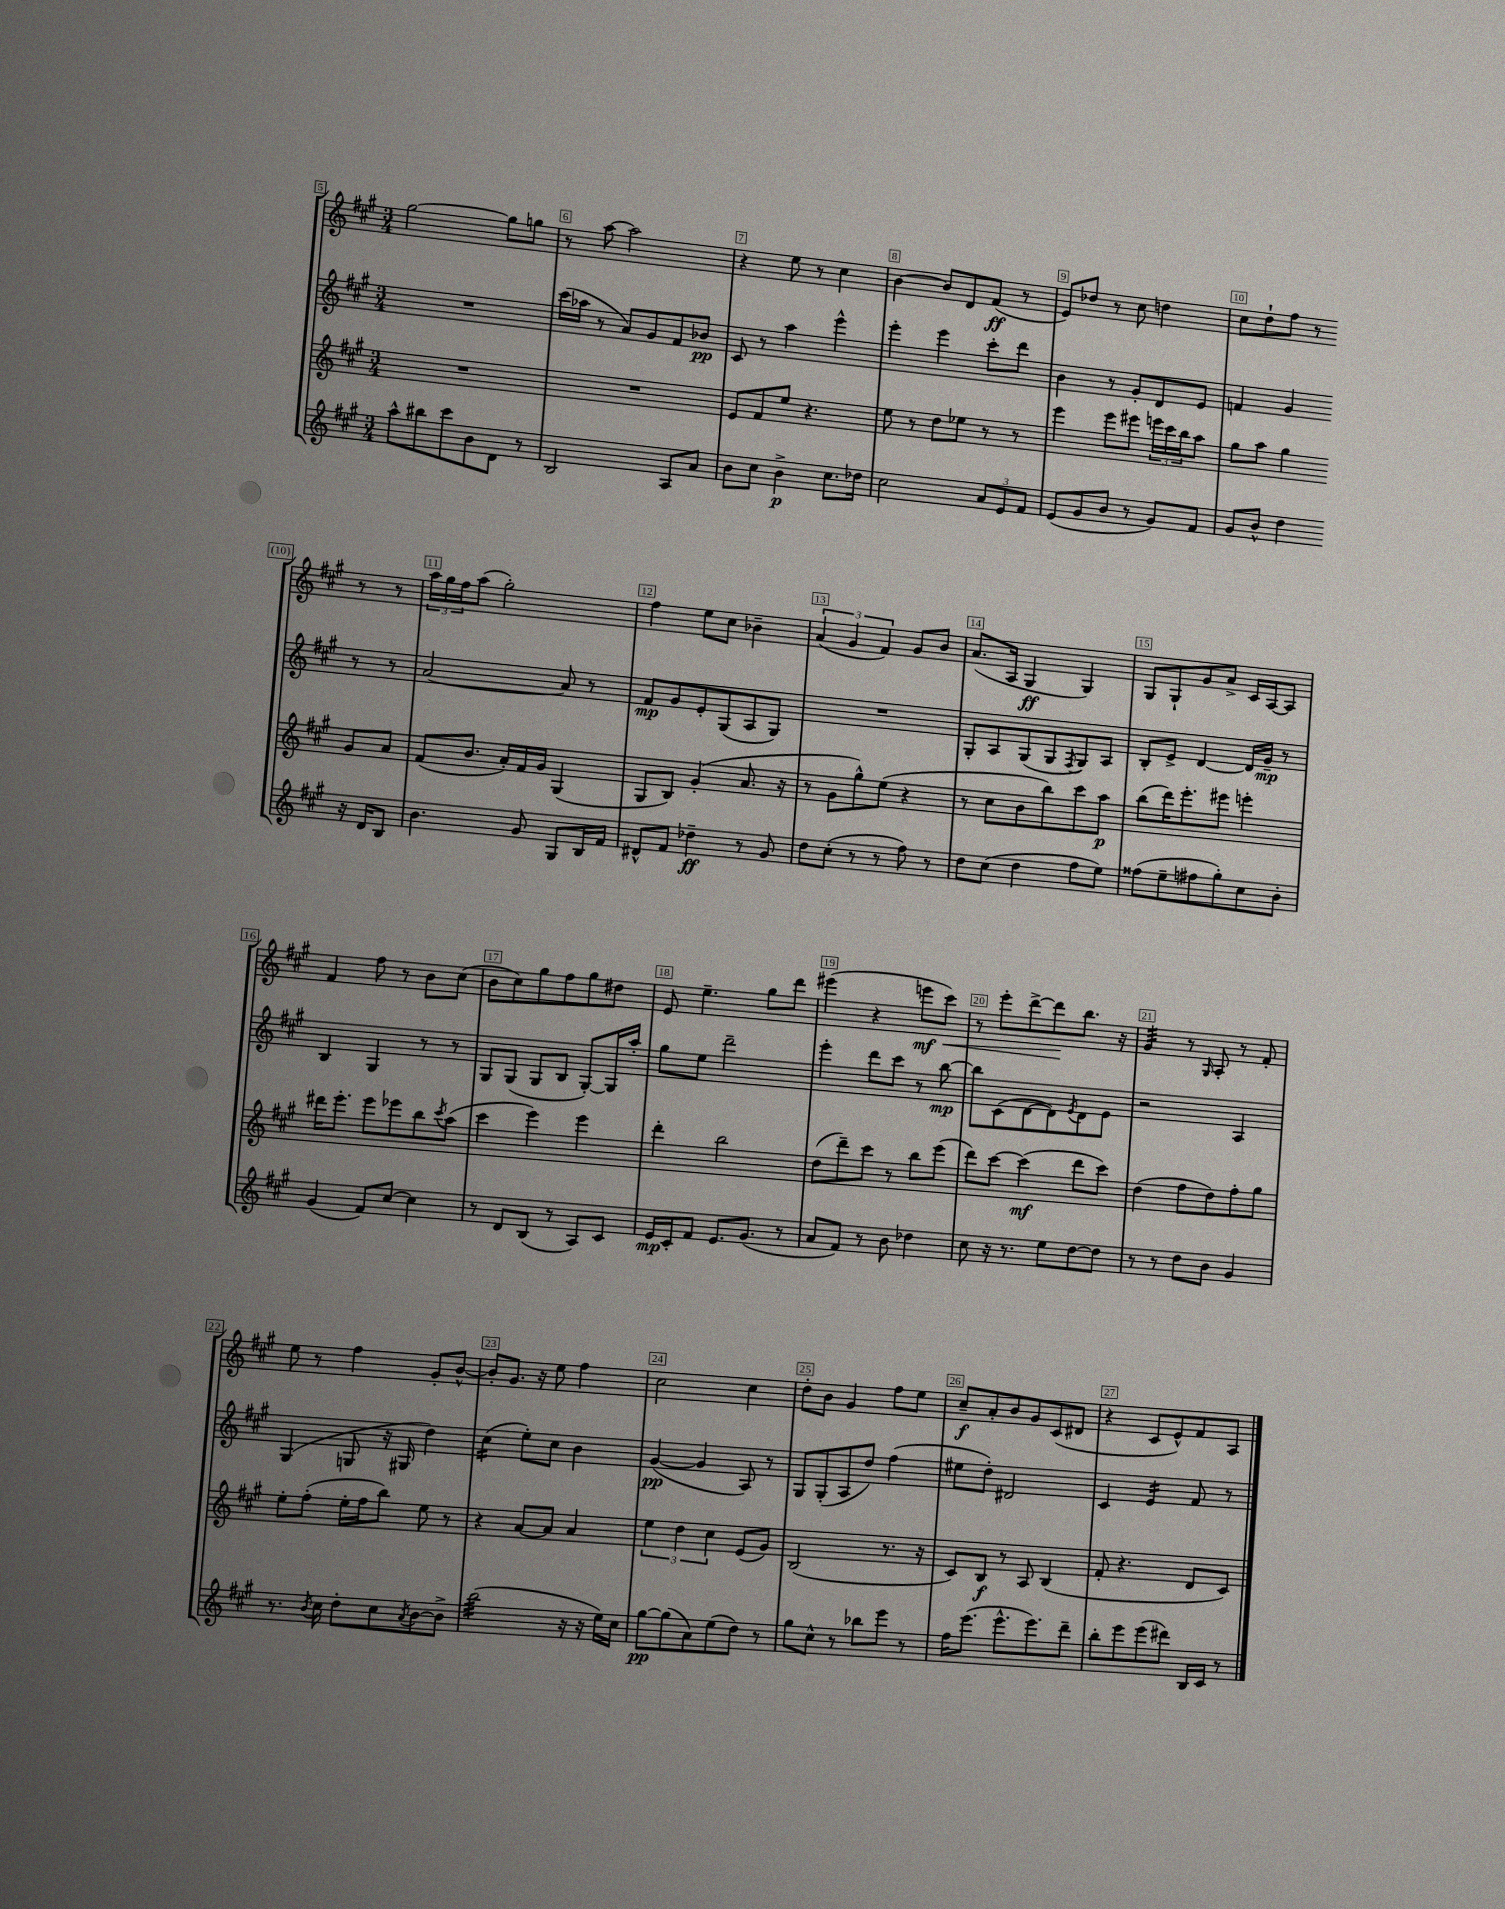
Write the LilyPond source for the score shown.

<<
\new StaffGroup <<
\new Staff = "s0" {
    \clef treble \key a \major \numericTimeSignature \time 3/4
    gis''2~ gis''8 g''8 |
    r8 a''8~ a''2 |
    r4 e''8 r8 cis''4 |
    b'4~ b'8 d'8 fis'8\ff( r8 |
    e'8) des''8 r8 cis''8 d''4 |
    cis''8 d''8-! fis''8 r8 r8 r8 |
    \tuplet 3/2 { a''16 gis''16 fis''16 } a''8( gis''2-.) |
    fis''4 e''8 cis''8 bes'4-- |
    \tuplet 3/2 { a'4( gis'4 fis'4) } gis'8 b'8 |
    a'8.( a16 gis4\ff gis4) |
    gis8 gis8-! gis'8 a'8-> cis'16 a16~ a8 |
    fis'4 fis''8 r8 b'8 cis''8( |
    b'8 cis''8) gis''8 fis''8 gis''8 dis''8 |
    e'8 e''4.-- gis''8 d'''8 |
    eis'''4( r4 e'''8\mf cis'''8\<) |
    r8 e'''8-. d'''8~-> d'''8\! b''8. r16 |
    gis'4:32 r8 \grace { gis16 } a8-. r8 fis'8-. |
    e''8 r8 fis''4 gis'8-. b'8~-^ |
    b'8-. gis'8. r16 e''8 fis''4 |
    cis''2 cis''4 |
    d''8-. b'8 gis'4 fis''8 e''8 |
    cis''8--\f a'8-. b'8 gis'8 cis'8( dis'8 |
    r4 cis'8 e'8-^) fis'8 a8 \bar "|." |
}
\new Staff = "s1" {
    \clef treble \key a \major \numericTimeSignature \time 3/4
    R2. |
    cis'''16( aes''16 r8 a'8) gis'8 fis'8 bes'8\pp |
    cis'8 r8 a''4 e'''4-^ |
    e'''4-. e'''4 cis'''8-. d'''8 |
    b'4 r8 gis'8-. d'8 e'8 |
    f'4 gis'4 r8 r8 |
    a'2~ a'8 r8 |
    fis'8\mp gis'8 e'8-. gis8( a8 gis8) |
    R2. |
    gis8-. a8 gis8( gis8 \acciaccatura { fis8 } gis8) a8 |
    b8-. e'8-> d'4~ d'16 gis'16--\mp r8 |
    b4 gis4 r8 r8 |
    gis8 gis8( gis8 b8 gis8~-.) gis16 a''16-. |
    gis''8 e''8 d'''2-- |
    e'''4-. d'''8 cis'''8 r8 b''8~\mp |
    b''8 cis'8( d'8~ d'8) \acciaccatura { e'8 } d'8 e'8 |
    r2 a4 |
    gis4( g8 r16 gis16 d''4) |
    cis''4:16( e''8-.) cis''8 b'4 |
    gis'4~\pp( gis'4 a8) r8 |
    gis8 gis8-.( a8 d''8) fis''4( |
    eis''8 d''8-.) dis'2 |
    cis'4 e'4:16 fis'8 r8 \bar "|." |
}
\new Staff = "s2" {
    \clef treble \key a \major \numericTimeSignature \time 3/4
    R2. |
    R2. |
    e'8 fis'8 e''8 r4. |
    e''8 r8 d''8 ees''8 r8 r8 |
    e'''4 e'''8 eis'''8 \tuplet 3/2 { e'''16 cis'''16 b''16 } a''8 |
    gis''8 a''8 gis''4 gis'8 a'8 |
    fis'8( b'8. a'16-.) fis'16 gis'16 gis4( |
    gis8 b8) gis'4-.( a'8. r16 |
    r8 gis'8 gis''8-^) e''8( r4 |
    r8 cis''8 b'8 b''8) cis'''8 a''8\p |
    b''8( d'''16) e'''8.-. eis'''8 e'''4-. |
    dis'''16 e'''8.-. e'''8 ees'''8 b''8 \acciaccatura { cis'''8 } a''8( |
    cis'''4 e'''4) e'''4 |
    d'''4-. b''2 |
    d''8( d'''8--) cis'''8 r8 b''8 e'''8( |
    d'''8) cis'''8~ cis'''4\mf( d'''8 cis'''8) |
    d''4( fis''8 d''8) fis''8-. gis''8 |
    e''8-. fis''8-.( e''16-. fis''16 b''8) e''8 r8 |
    r4 a'8~ a'8 a'4 |
    \tuplet 3/2 { e''4 d''4 cis''4 } e'8( gis'8) |
    b2( r8. r16 |
    cis'8) b8\f r8 a8 b4( |
    fis'8-. r4. d'8 cis'8) \bar "|." |
}
\new Staff = "s3" {
    \clef treble \key a \major \numericTimeSignature \time 3/4
    a''8-^ bis''8 cis'''8 b'8 d'8 r8 |
    b2 a8 a'8 |
    b'8 cis''8 b'4->\p cis''8. des''16 |
    cis''2 \tuplet 3/2 { a'8 e'8 fis'8 } |
    e'8( gis'8 b'8 r8 gis'8) fis'8 |
    gis'8 b'8-^ d''4 r16 d'16 b8 |
    b'4. gis'8 gis8 b16 fis'16 |
    dis'8-^ fis'8 des''4--\ff r8 gis'8 |
    d''8 cis''8-.( r8 r8 fis''8) r8 |
    d''8 cis''8( d''4 fis''8 e''8) |
    fisis''8( e''8-- fis''8 gis''8-.) cis''8 b'8-. |
    gis'4( fis'8) cis''8~ cis''4 |
    r8 d'8 b8( r8 a8) cis'8 |
    e'16\mp cis'16-. fis'8 e'8. gis'8.( r8 |
    a'8 fis'8) r8 b'8 des''4 |
    cis''8 r16 r8. e''8 d''8~ d''8 |
    r8 r8 d''8 b'8 gis'4 |
    r8. \acciaccatura { b'8 } cis''16 d''8-. cis''8 \acciaccatura { a'8 } b'8~ b'8-> |
    b''2:32( r16 r16 e''16) cis''16 |
    gis''8~\pp gis''8( a'8) e''8( d''8) r8 |
    gis''8 cis''8-^ r8 bes''8 e'''8 r8 |
    fis''16 e'''8.( e'''8.-^ e'''8.) d'''8-- |
    b''8-. e'''8 e'''8( dis'''8) b16 cis'16 r8 \bar "|." |
}
>>
>>
\layout { \context { \Score currentBarNumber = #5 \override BarNumber.break-visibility = ##(#f #t #t) barNumberVisibility = #all-bar-numbers-visible \override BarNumber.stencil = #(make-stencil-boxer 0.1 0.3 ly:text-interface::print) } }
